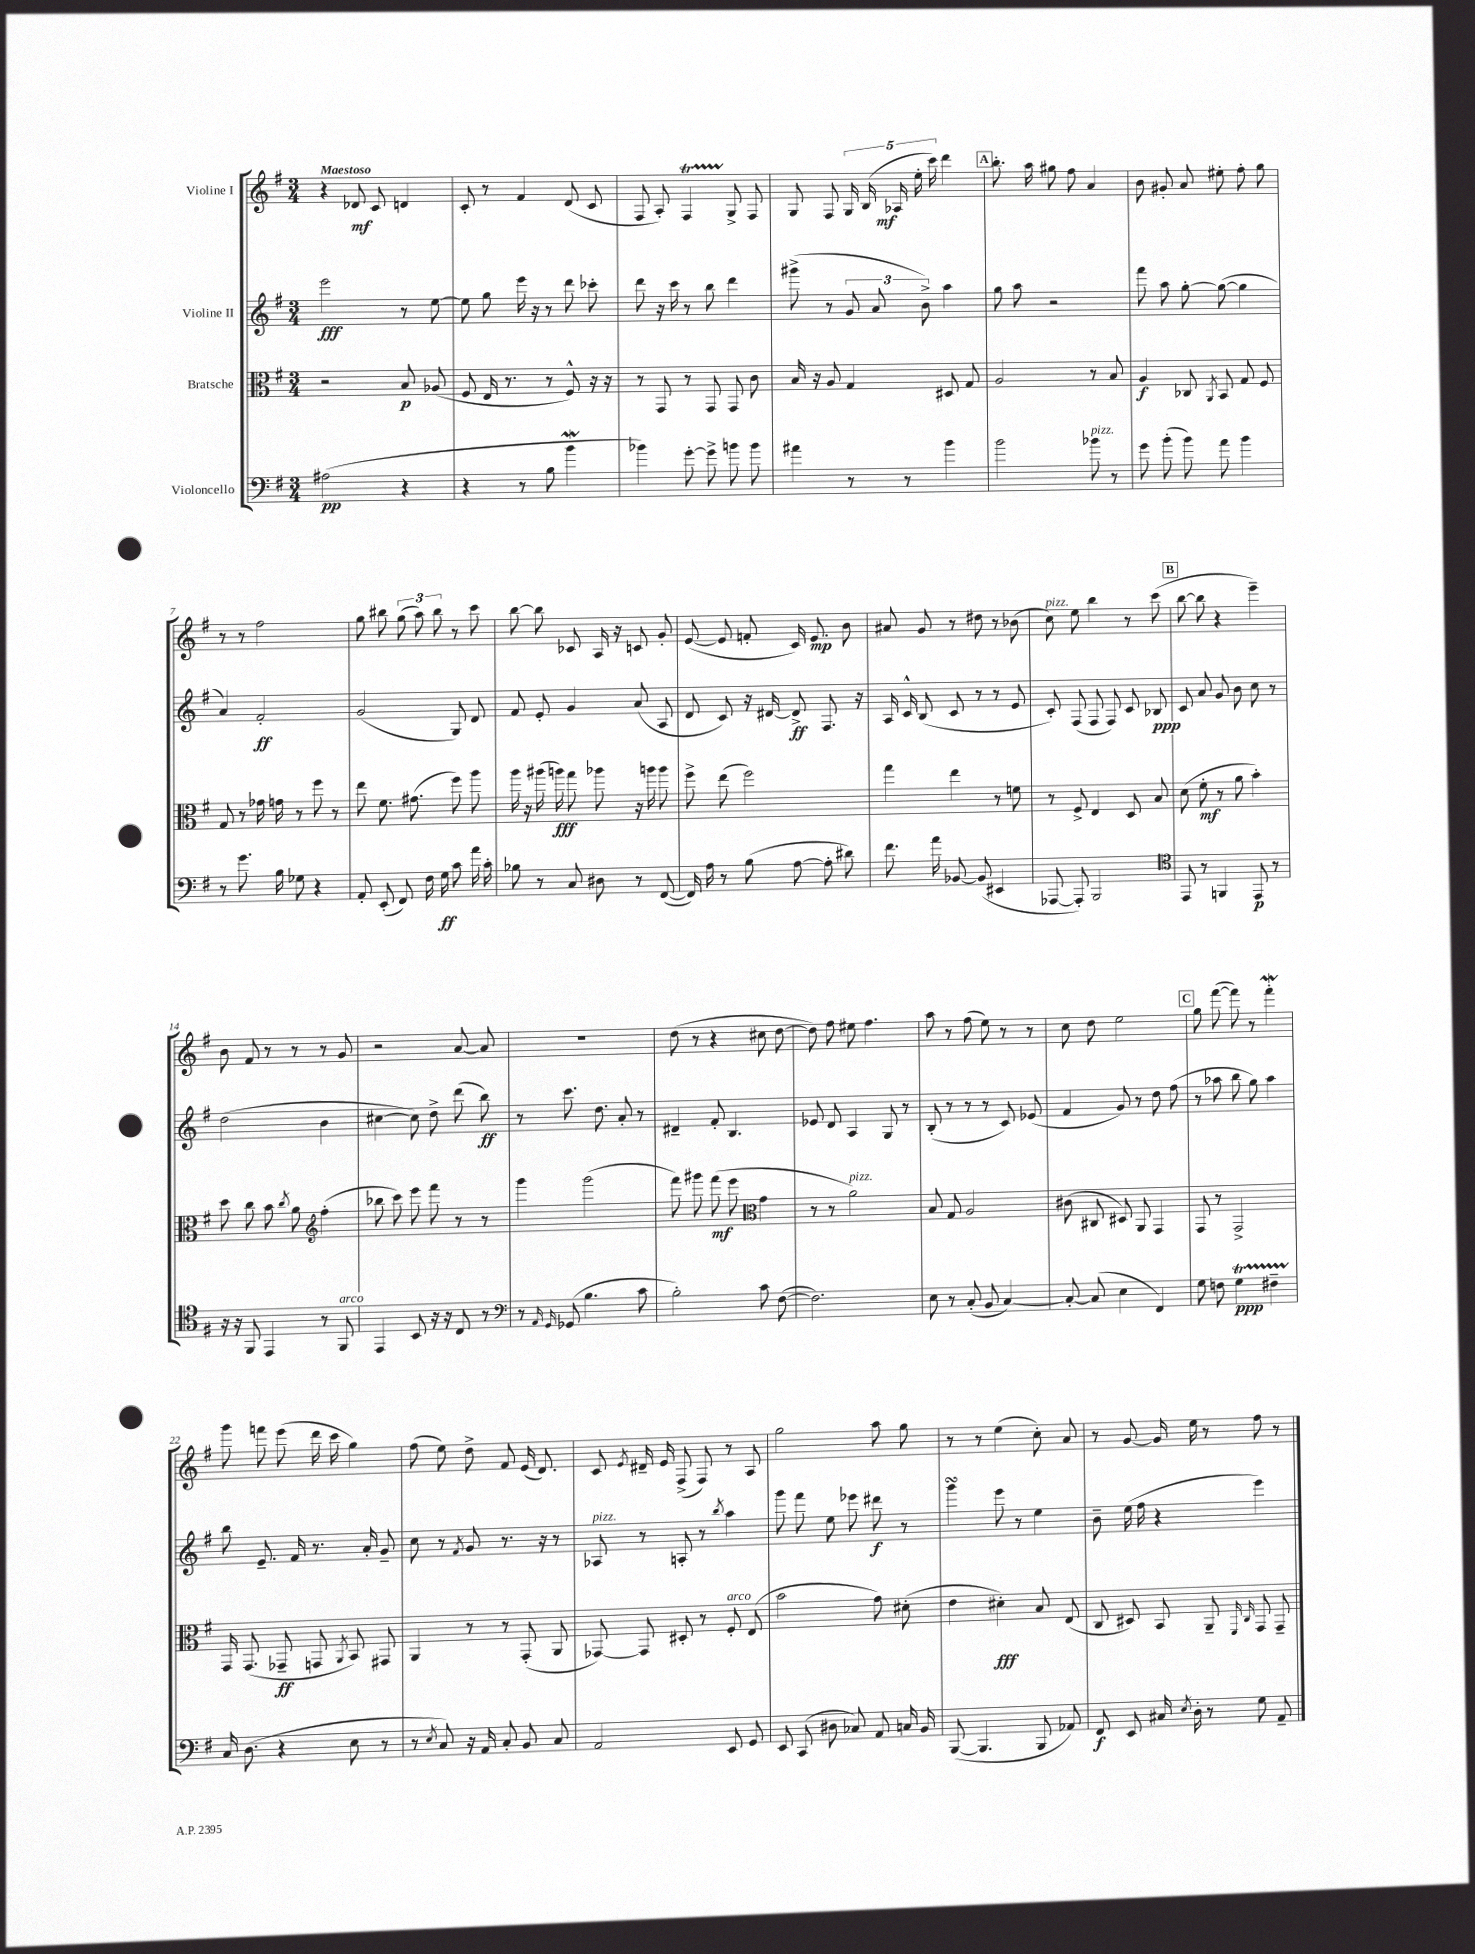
<<
\new StaffGroup <<
\new Staff = "s0" \with { instrumentName = "Violine I" } {
    \clef treble \key g \major \numericTimeSignature \time 3/4 \tempo "Maestoso"
    \autoBeamOff r4 des'8\mf c'8 d'4 |
    c'8-. r8 fis'4 d'8( c'8 |
    fis8 a8-.) fis4\startTrillSpan g8->\stopTrillSpan fis8 |
    g8 fis8 \tuplet 5/4 { g16 b16( aes16\mf e''16-. c'''16) } d'''4 |
    \mark \markup { \box "A" } b''8.-. a''16 gis''8 fis''8 a'4 |
    b'8 gis'8-. a'8 eis''8-. fis''8-. g''8 |
    r8 r8 fis''2 |
    g''8 bis''8 \tuplet 3/2 { g''8( a''8) bis''8 } r8 c'''8 |
    b''8~ b''8 ces'8 a16 r16 c'8 g'8-. |
    e'8~( e'8 f'8-. c'16) e'8.\mp b'8 |
    ais'8 g'8 r8 dis''8 r8 bes'8( |
    c''8^\markup { \italic "pizz." }) e''8 b''4 r8 c'''8( |
    \mark \markup { \box "B" } b''8~ b''8 r4 e'''4--) |
    b'8 fis'8 r8 r8 r8 g'8 |
    r2 a'8~ a'8 |
    R2. |
    d''8( r8 r4 cis''8 d''8~ |
    d''8) fis''8 eis''8 fis''4. |
    a''8 r8 fis''8( e''8) r8 r8 |
    c''8 d''8 e''2 |
    \mark \markup { \box "C" } g''8 fis'''8~( fis'''8) r8 fis'''4-.\mordent |
    g'''8 f'''8 e'''8( d'''16 c'''16 g''4) |
    fis''8( e''8) d''8-> fis'8 e'16( d'8.) |
    c'8 \acciaccatura { e'8 } dis'16-- e'16 fis8->( fis8) r8 a8 |
    g''2 a''8 g''8 |
    r8 r8 e''4( c''8-.) a'8 |
    r8 g'8~ g'16 e''16 r8 fis''8 r8 \bar "|." |
}
\new Staff = "s1" \with { instrumentName = "Violine II" } {
    \clef treble \key g \major \numericTimeSignature \time 3/4
    \autoBeamOff e'''2\fff r8 e''8~ |
    e''8 g''8 e'''16 r16 r8 d'''8 ces'''8-. |
    d'''8 r16 c'''16 r8 b''8 d'''4 |
    gis'''8->( r8 \tuplet 3/2 { g'8 a'8 b'8->) } a''4 |
    \mark \markup { \box "A" } g''8 a''8 r2 |
    fis'''8 a''8 g''8~-. g''8~( g''4 |
    a'4) fis'2-.\ff |
    g'2( g8) d'8 |
    fis'8 e'8-. g'4 a'8( a8 |
    d'8 c'8) r16 dis'16~ dis'8->\ff fis8. r16 |
    a16 c'16-^ b8( c'8 r8 r8 e'8 |
    c'8-.) fis8( fis8 fis8) c'8 bes8\ppp |
    \mark \markup { \box "B" } c'8 a'8 g'8 b'8 c''8 r8 |
    d''2( b'4 |
    cis''4~ cis''8) d''8-> d'''8( b''8\ff) |
    r8 c'''8. d''8. a'8-. r8 |
    dis'4-- fis'8-. b4. |
    ees'8 d'8 a4 g8 r8 |
    b8-.( r8 r8 r8 c'8) ees'8( |
    fis'4 g'8) r8 d''8 fis''8( |
    \mark \markup { \box "C" } r8 aes''8 b''8 g''8) aes''4 |
    b''8 e'8.-- fis'16 r8. a'16-. g'8-- |
    c''8 r8 \acciaccatura { fis'8 } g'8 r8. r16 r8 |
    aes8^\markup { \italic "pizz." } r8 a8-. r8 \acciaccatura { b''8 } a''4 |
    g'''8 fis'''8 e''8 ees'''8 dis'''8\f r8 |
    g'''4\turn e'''8 r8 e''4 |
    b'8-- e''16( fis''16 r4 e'''4) \bar "|." |
}
\new Staff = "s2" \with { instrumentName = "Bratsche" } {
    \clef alto \key g \major \numericTimeSignature \time 3/4
    \autoBeamOff r2 b8\p aes8( |
    fis8 e16 r8. r8 fis8-^) r16 r16 |
    r8 g,8 r8 g,8 g,8 c'8 |
    b16 r16 a8 g4 dis8 g8 |
    \mark \markup { \box "A" } a2 r8 b8 |
    a4\f ces8 \acciaccatura { a,8 } b,8 g8 fis8 |
    g8 r8 ges'16 g'16 r8 fis''8 r8 |
    e''8 fis'8. gis'8.( fis''8) a''8 |
    a''16 r16 ais''16( a''16\fff) g''8 aes''8 r16 a''16 a''8 |
    fis''8-> e''8( fis''2) |
    g''4 e''4 r8 f'8 |
    r8 fis8-> e4 d8 b8 |
    \mark \markup { \box "B" } d'8( fis'8-.\mf r8 a'8 b'4-.) |
    d''8 c''8 b'8 \acciaccatura { c''8 } a'8 \clef treble fis''4-.( |
    bes''8 c'''8) e'''8 fis'''8 r8 r8 |
    g'''4 g'''2( |
    fis'''8) gis'''8 fis'''8\mf( e'''8 \clef alto g'4 |
    r8 r8 a'2^\markup { \italic "pizz." }) |
    b8 g8 a2 |
    cis'8( cis8 dis8) a,8 g,4 |
    \mark \markup { \box "C" } g,8 r8 g,2-> |
    g,16 g,8.( ges,8--\ff g,8 \acciaccatura { a,8 } b,8) gis,8 |
    a,4 r8 r8 g,8-.( a,8 |
    ges,8~) ges,8 dis8-. r8 fis8-.^\markup { \italic "arco" } e8( |
    b'2 g'8) dis'8-.( |
    e'4 dis'4-.\fff) b8 e8( |
    c8 dis8) b,8 a,8-- \grace { fis,16 c16 } g,8 g,8-- \bar "|." |
}
\new Staff = "s3" \with { instrumentName = "Violoncello" } {
    \clef bass \key g \major \numericTimeSignature \time 3/4
    \autoBeamOff ais2\pp( r4 |
    r4 r8 b8 b'4\mordent |
    bes'4) g'8~-. g'8-> b'8 b'8 |
    ais'4 r8 r8 b'4 |
    \mark \markup { \box "A" } b'2 bes'8^\markup { \italic "pizz." } r8 |
    g'8 b'8-.( b'8) a'8 b'4 |
    r8 g'8. b16 ges8 r4 |
    a,8-. e,8-.( fis,8) fis16 g16\ff c'8 a'16 c'16-. |
    bes8 r8 c8 dis8 r8 fis,8~( |
    fis,16) a16 r8 b8( a8~ a8-. dis'8) |
    fis'8. a'16 bes,8~ bes,8( eis,4 |
    aes,,8~ aes,,8-.) b,,2 |
    \mark \markup { \box "B" } \clef tenor e,8 r8 f,4 e,8\p r8 |
    r16 r16 fis,8 e,4 r8 fis,8^\markup { \italic "arco" } |
    e,4 b,8 r16 r16 c8 r8 |
    \clef bass r8 \grace { a,16 g,16 } ges,8( b4. c'8 |
    b2-.) c'8 fis8~( |
    fis2.) |
    e8 r8 c8-.( b,8 c4~) |
    c8~-. c8( e4 fis,4) |
    \mark \markup { \box "C" } g8 f8 g4\startTrillSpan\ppp fis4-- |
    c16\stopTrillSpan d8.( r4 e8 r8 |
    r8 \acciaccatura { e8 } c8) r16 a,16 c8-. b,8 c8 |
    a,2 e,8 g,8 |
    e,8 c,8( dis8 ces8) a,8 c16 b,16 |
    b,,8~( b,,4. b,,8 aes,8) |
    fis,8\f e,8 cis16 \acciaccatura { e8 } d16-. r8 g8 a,8-- \bar "|." |
}
>>
>>
